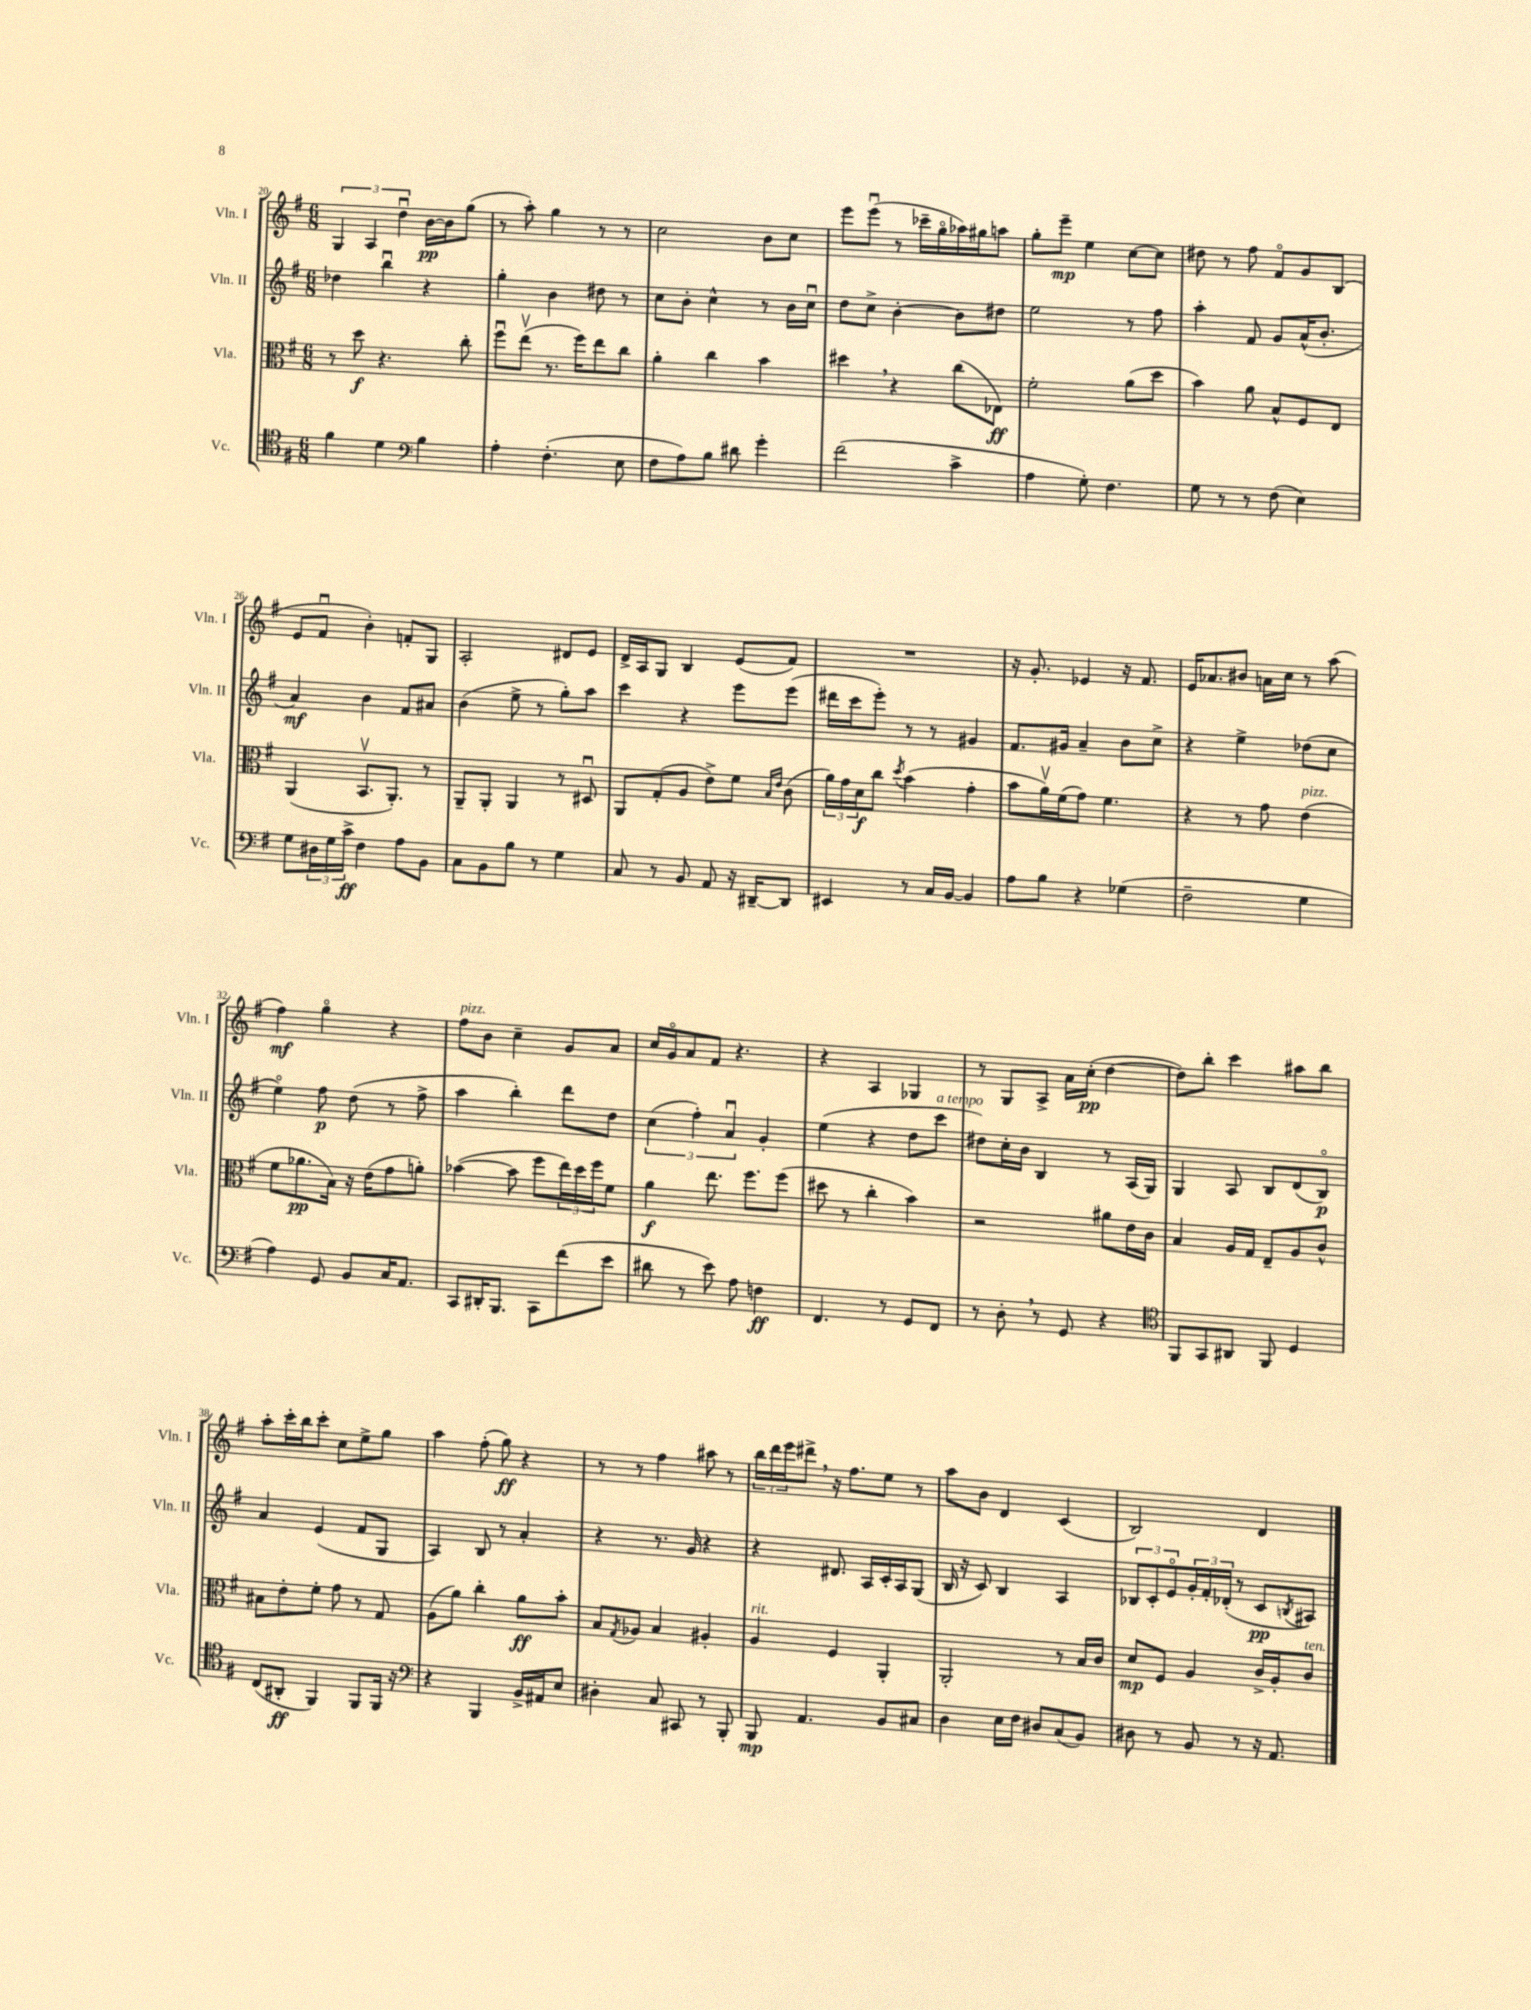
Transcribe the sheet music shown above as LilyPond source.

<<
\new StaffGroup <<
\new Staff = "s0" \with { instrumentName = "Vln. I" shortInstrumentName = "Vln. I" } {
    \clef treble \key g \major \numericTimeSignature \time 6/8
    \tuplet 3/2 { g4 a4 d''4\downbow } b'16~\pp b'16 g''8( |
    r8 a''8-.) g''4 r8 r8 |
    c''2 b'8 c''8 |
    e'''8 e'''8\downbow( r8 ces'''16-- g''16\flageolet aes''16) gis''16 a''8 |
    g''8-. e'''8--\mp e''4 c''8~ c''8 |
    dis''8 r8 fis''8 fis'8\flageolet g'8 b8( |
    e'8 fis'8\downbow b'4-.) f'8-. g8 |
    a2-. dis'8 e'8 |
    d'16-> a16 g8 b4 e'8( fis'8) |
    R2. |
    r16 g'8.-. ees'4 r16 fis'8. |
    e'16 aes'8. bis'8 a'16 c''16 r8 a''8( |
    fis''4\mf) g''4\flageolet r4 |
    fis''8^\markup { \italic "pizz." } b'8 c''4-- g'8 a'8 |
    c''16 g'16\flageolet a'8 fis'8 r4. |
    r4 a4 ges4 |
    r8 g8 a8-> a'16 c''16-.\pp( d''4~ |
    d''8) b''8-. c'''4 ais''8 b''8 |
    a''8-. c'''16-. b''16 c'''8-. c''8 e''8-> g''8 |
    a''4 fis''8-.( g''8\ff) r4 |
    r8 r8 fis''4 ais''8 r8 |
    \tuplet 3/2 { b''16 d'''16 e'''16 } dis'''8-> \breathe r16 fis''8. e''8 r8 |
    a''8 b'8 d'4 c'4( |
    b2) d'4 \bar "|." |
}
\new Staff = "s1" \with { instrumentName = "Vln. II" shortInstrumentName = "Vln. II" } {
    \clef treble \key g \major \numericTimeSignature \time 6/8
    des''4 b''4\downbow r4 |
    g''4-. b'4 dis''8 r8 |
    c''8 b'8-. c''4-^ r8 b'16 c''16\downbow |
    d''8 c''8-> b'4~-. b'8 dis''8 |
    e''2 r8 fis''8 |
    a''4-. fis'8 g'8 a'16-^( b'8.-. |
    a'4\mf) b'4 fis'8 ais'8 |
    b'4( e''8-> r8 g''8-.) a''8 |
    c'''4 r4 e'''8 e'''8( |
    dis'''16 c'''16 e'''8-.) r8 r8 gis'4 |
    fis'8. gis'16 a'4-- b'8 c''8-> |
    r4 e''4-> des''8( c''8 |
    e''4\flageolet) fis''8\p d''8( r8 fis''8-> |
    a''4 b''4-.) d'''8 d''8 |
    \tuplet 3/2 { c''4( fis''4-.) a'4\downbow } g'4-. |
    e''4( r4 d''8 c'''8^\markup { \italic "a tempo" } |
    dis''8) c''16-. b'16 b4 r8 a16( g16) |
    g4 a8 b8 d'8( b8\flageolet\p) |
    a'4 e'4( fis'8 g8 |
    a4) b8 r8 a'4-. |
    r4 r8. g'16 r4 |
    r4 dis'8. a16 c'16-. a16 g8( |
    b16 r16 c'8) b4 a4 |
    \tuplet 3/2 { bes8 c'8-. e'8\flageolet } \tuplet 3/2 { g'16-. fis'16-. des'16-.( } r8 c'8\pp \acciaccatura { b8 } ais8) \bar "|." |
}
\new Staff = "s2" \with { instrumentName = "Vla." shortInstrumentName = "Vla." } {
    \clef alto \key g \major \numericTimeSignature \time 6/8
    r8 d''8\f r4. c''8-. |
    fis''8\downbow e''8\upbow( r8. fis''16) e''8 c''8 |
    a'4-. c''4 b'4 |
    dis''4 \breathe r4 c''8( ees8\ff) |
    fis'2-. a'8( d''8 |
    b'4) a'8 b8-^ fis8 e8 |
    a,4( b,8.\upbow a,8.-.) r8 |
    a,8-- a,8-. a,4 r8 dis8\downbow |
    a,8 g8-.( a8 e'8->) fis'8 \grace { b16 e'16 } c'8( |
    \tuplet 3/2 { a'16) g'16 d'16\f } c''8 \acciaccatura { d''8 } b'4( g'4-. |
    b'8 a'16\upbow) fis'16( g'8) fis'4. |
    r4 r8 g'8 e'4^\markup { \italic "pizz." }( |
    fis'8 aes'8.\pp b16) r16 e'16( g'8 a'8-.) |
    bes'4~( bes'8 fis''8 \tuplet 3/2 { e''16) d''16 fis''16 } fis'8 |
    a'4\f e''8. fis''8. fis''8( |
    dis''8 r8 c''4-. b'4) |
    r2 ais'8 e'16 c'16 |
    b4 a16 g16 e8-- a8 c'8-^ |
    bis8 e'8-. fis'8-. g'8 r8 g8 |
    a8( a'8) c''4-. a'8\ff b'8-. |
    b8 \acciaccatura { g8 } aes8 b4 ais4-. |
    a4^\markup { \italic "rit." } fis4 a,4-. |
    a,2-. r8 b16 c'16 |
    d'8\mp fis8 a4 c'16-> a16-. c'8^\markup { \italic "ten." } \bar "|." |
}
\new Staff = "s3" \with { instrumentName = "Vc." shortInstrumentName = "Vc." } {
    \clef tenor \key g \major \numericTimeSignature \time 6/8
    fis'4 d'4 \clef bass b4 |
    a4-. fis4.-.( e8 |
    fis8 a8) b8 dis'8 g'4-. |
    fis'2( c'4-> |
    a4 g8-.) fis4. |
    g8 r8 r8 fis8( e4) |
    g8 \tuplet 3/2 { dis16 g16 c'16->\ff } fis4 a8 b,8 |
    c8 b,8 b8 r8 g4 |
    c8 r8 b,8 a,8 r16 dis,16~-- dis,8 |
    eis,4 r8 c16 b,16~ b,4 |
    a8 b8 r4 ges4( |
    fis2-- g4 |
    a4) g,8 b,8 c16 a,8. |
    c,8 dis,16-. b,,8. c,8 fis'8( e'8 |
    dis'8 r8 e'8) a8 f4\ff |
    fis,4. r8 g,8 fis,8 |
    r8 d8-. \breathe r8 g,8 r4 |
    \clef tenor fis,8 g,8 ais,8 fis,8 d4 |
    c8( ais,8-.\ff fis,4) fis,8 fis,16 r16 |
    \clef bass r4 b,,4 b,16-> ais,16 e8 |
    dis4-. c8 cis,8 r8 b,,8-. |
    b,,8\mp a,4. b,8 cis8 |
    d4 e16 fis16 dis8 c8( b,8) |
    dis8 r8 b,8 r8 r16 a,8. \bar "|." |
}
>>
>>
\layout { \context { \Score currentBarNumber = #20 } }
